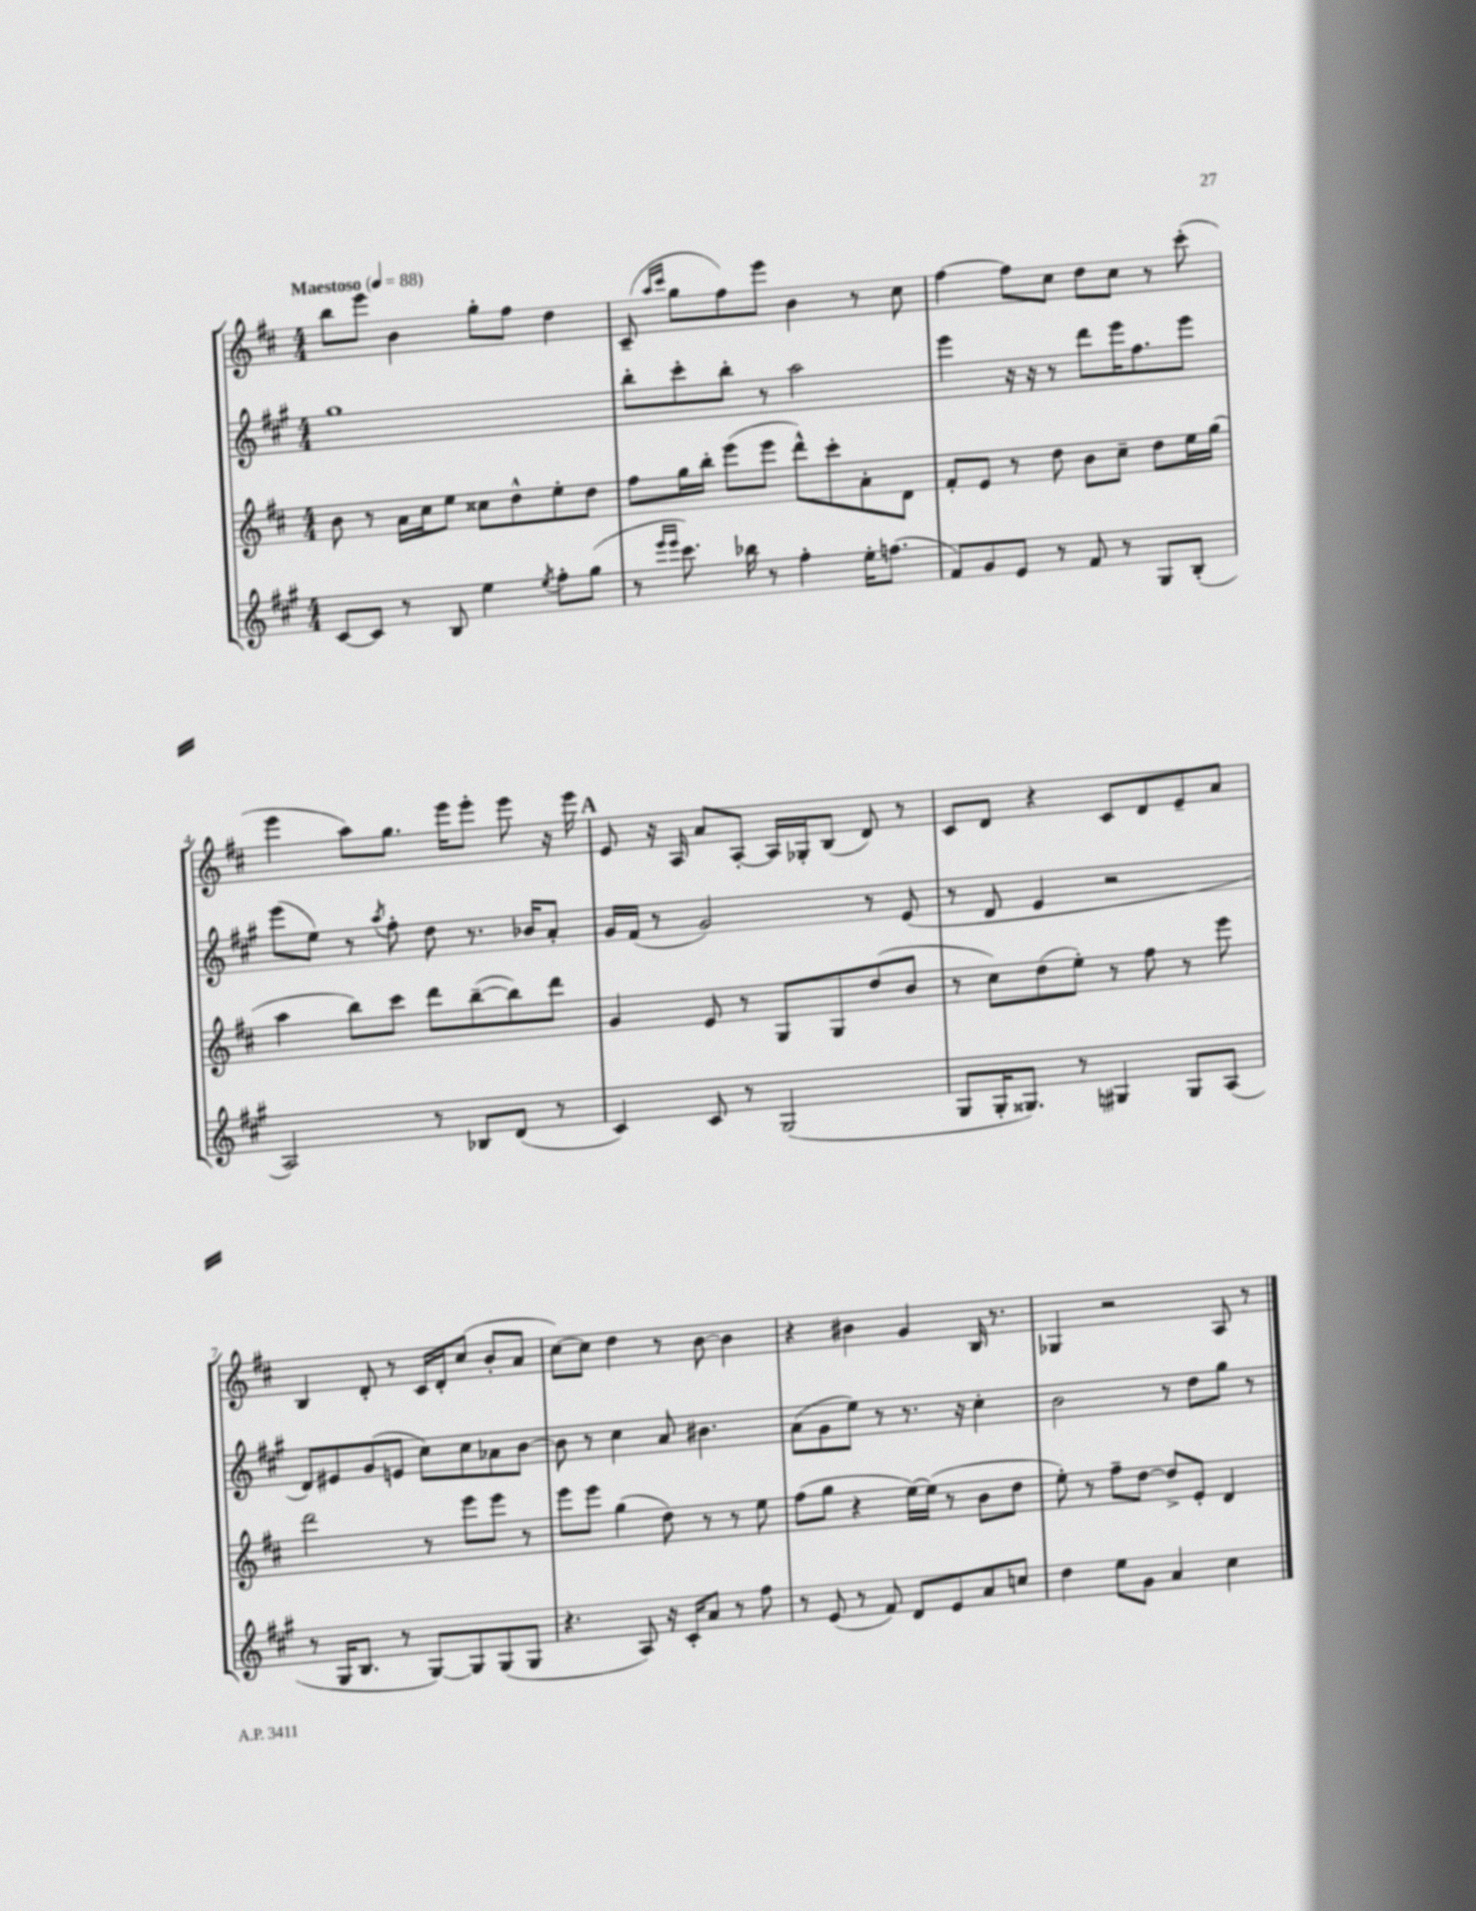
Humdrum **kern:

**kern	**kern	**kern	**kern
*staff4	*staff3	*staff2	*staff1
*clefG2	*clefG2	*clefG2	*clefG2
*k[f#c#g#]	*k[f#c#]	*k[f#c#g#]	*k[f#c#]
*M4/4	*M4/4	*M4/4	*M4/4
*MM88	*MM88	*MM88	*MM88
[8c#/L	8b\	1gg#	8bb\L
8c#/]J	8r	.	8eee\J
8r	16a\LL	.	4b\
.	16cc#\J	.	.
8B/	8ee\J	.	.
4ee\	8cc##\L	.	8gg'\L
.	8dd^^\	.	8ff#\J
8qee/	.	.	.
8ff#'\L	8ee'\	.	4dd\
(8gg#\J	8dd\J	.	.
=	=	=	=
8r	8ff#\L	8bb'\L	(8c#~/
16qqeee/LL	.	.	16qqaa/LL
16qqeee/JJ	.	.	16qqccc#/JJ
8.ccc#\)	16gg\L	8ccc#'\	8gg\L
.	16bb'\JJ	.	.
.	(8eee\L	8bb'\J	8ff#\)
16bb-\	.	.	.
8r	8eee\J	8r	8eee\J
4ff#'\	8ddd^^\L)	2aa\	4b\
.	8ccc#'\	.	.
16ee'\LK	8a'\	.	8r
(8.ff\J	.	.	.
.	8d\J	.	8cc#\
=	=	=	=
8f#/L)	8f#'/L	4eee\	[4ff#\
8g#/	8e/J	.	.
8e/J	8r	16r	8ff#\]L
.	.	16r	.
8r	8dd\	8r	8cc#\J
8f#/	8b\L	8ddd\L	8dd\L
8r	8cc#~\J	16eee\K	8cc#\J
.	.	8.ff#\	.
8G#/L	8dd\L	.	8r
(8B'/J	16ee\L	8eee\J	(8ccc#'\
.	(16gg\JJ	.	.
=	=	=	=
2A/)	4aa\	(8eee\L	4eee\
.	.	8ee\J)	.
.	8bb\L)	8r	8aa\L)
.	.	8qaa/	.
.	8ccc#\J	8ff#'\	8.gg\J
8r	8ddd\L	8dd\	.
.	.	.	16eee\LK
8B-/L	([8bb~\	8.r	8eee'\J
(8d/J	8bb\])	.	8eee\
.	.	16b-/LK	.
8r	8ddd\J	8a'/J	16r
.	.	.	16eee\
=	=	=	=
4c#/)	4g/	16g#/LL	8e/
.	.	(16f#/JJ	.
.	.	8r	16r
.	.	.	16A/
8c#/	8e/	2g#/)	8a/L
8r	8r	.	[8A'/J
(2G#/	8G/L	.	16A/]LL
.	.	.	16G-'/J
.	8G/	.	(8B/J
.	(8dd/	8r	8d/)
.	8b/J	(8e/	8r
=	=	=	=
8G#/L	8r	8r	8c#/L
16G#'/K	8cc#\L)	8d/	8d/J
8.G##/J)	.	.	.
.	(8dd\	4e/	4r
8r	8ee'\J)	.	.
4G#/	8r	2r	8c#/L
.	8ff#\	.	8d/
8G#/L	8r	.	8e~/
(8A/J	8eee\	.	8a/J
=	=	=	=
8r	2ddd\	8d/L)	4B/
16G#/LK	.	8e#/	.
8.B/J	.	.	.
.	.	(8g#/	8d'/
8r	.	8e/J	8r
[8G#/L)	8r	8cc#\L)	16c#/LL
.	.	.	16d'/J
8G#/]	8eee\L	8cc#\	(8cc#/J
(8G#/	8eee\J	8a-\	8b'/L
8G#/J	8r	[8b\J	8a/J
=	=	=	=
4.r	8eee\L	8b\]	[8cc#\L)
.	8eee\J	8r	8cc#\]J
.	(4gg\	4cc#\	4dd\
8A/)	.	.	.
16r	8dd\)	8a/	8r
16c#'/LK	.	.	.
8a/J	8r	4.b#\	[8b\
8r	8r	.	4b\]
8ff#\	8ee\	.	.
=	=	=	=
8r	(8ff#\L	(8a\L	4r
(8e/	8gg\J	8g#\	.
8r	4r	8ee\J)	4b#\
8f#/)	.	8r	.
8d/L	[16ee\LL)	8.r	4g/
.	(16ee\]JJ	.	.
8e/	8r	.	.
.	.	16r	.
8a/	8b\L	4cc#'\	16B/
.	.	.	8.r
8cc/J	8dd\J	.	.
=	=	=	=
4dd\	8ee'\)	2b\	4G-/
.	8r	.	.
8ee\L	8ff#~\L	.	2r
8g#\J	[8dd\J	.	.
4a/	8dd^/]L	8r	.
.	8e'/J	8dd\L	.
4cc#\	4d/	8gg#\J	8A/
.	.	8r	8r
==	==	==	==
*-	*-	*-	*-
